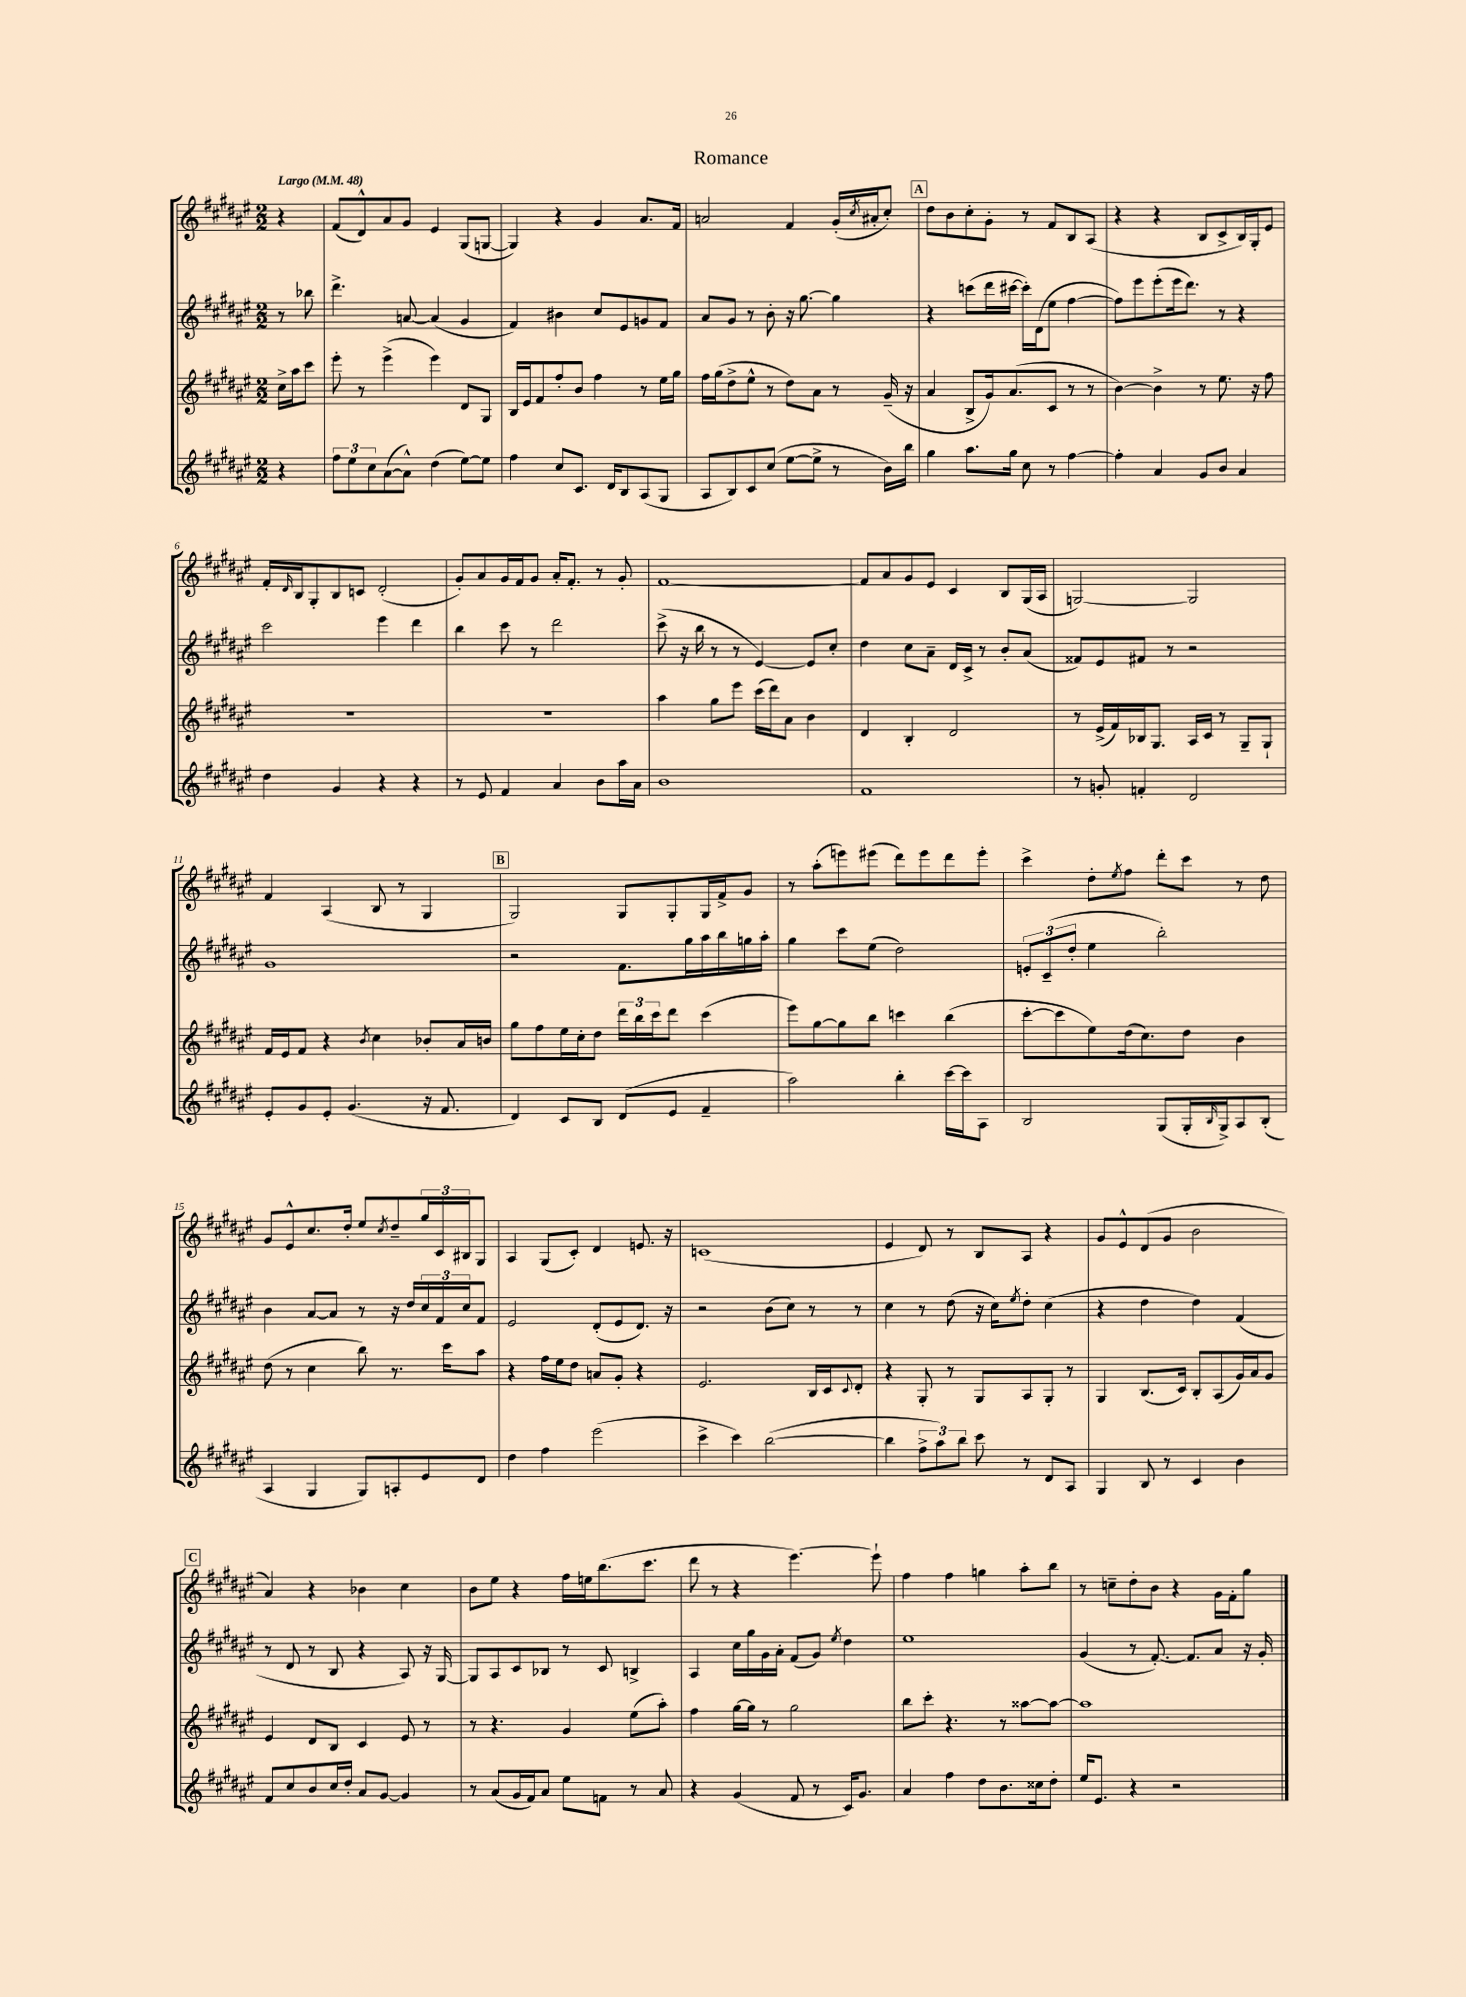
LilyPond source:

\header { title = "Romance" }
<<
\new StaffGroup <<
\new Staff = "s0" {
    \clef treble \key fis \major \numericTimeSignature \time 2/2 \partial 4 \tempo "Largo" 4 = 48
    r4 |
    fis'8( dis'8-^) ais'8 gis'8 eis'4 gis8( g8~ |
    g4) r4 gis'4 ais'8. fis'16 |
    a'2 fis'4 gis'16-.( \acciaccatura { cis''8 } ais'16-. cis''8-.) |
    \mark \markup { \box "A" } dis''8 b'8 cis''8-. gis'8-. r8 fis'8 b8 ais8( |
    r4 r4 b8 cis'8-> b16) gis16-. eis'8 |
    fis'16-. \grace { dis'16 } b16 gis8-. b8 c'8 dis'2-.( |
    gis'8-.) ais'8 gis'16 fis'16 gis'8 ais'16-. fis'8.-. r8 gis'8-. |
    fis'1~ |
    fis'8 ais'8 gis'8 eis'8 cis'4 b8 gis16( ais16 |
    g2~) g2 |
    fis'4 ais4( b8 r8 gis4 |
    \mark \markup { \box "B" } gis2) gis8 gis8-. gis16 fis'16-> gis'8 |
    r8 ais''8-.( e'''8) eis'''8( dis'''8) eis'''8 dis'''8 eis'''8-. |
    cis'''4-> dis''8-. \acciaccatura { eis''8 } fis''8 dis'''8-. cis'''8 r8 dis''8 |
    gis'8 eis'8-^ cis''8. dis''16-. eis''8 \acciaccatura { cis''8 } dis''8-- \tuplet 3/2 { gis''16 cis'16 bis16 } gis8 |
    ais4 gis8( cis'8-.) dis'4 e'8. r16 |
    c'1( |
    eis'4 dis'8) r8 b8 ais8 r4 |
    gis'8 eis'8-^ dis'8( gis'8 b'2 |
    \mark \markup { \box "C" } ais'4) r4 bes'4 cis''4 |
    b'8 eis''8 r4 fis''16 e''16 b''8.( cis'''8. |
    dis'''8 r8 r4 eis'''4.~) eis'''8-! |
    fis''4 fis''4 g''4 ais''8-. b''8 |
    r8 c''8-- dis''8-. b'8 r4 gis'16 fis'16-. gis''8 \bar "|." |
}
\new Staff = "s1" {
    \clef treble \key fis \major \numericTimeSignature \time 2/2 \partial 4
    r8 bes''8 |
    dis'''4.-> a'8~ a'4( gis'4 |
    fis'4) bis'4 cis''8 eis'8 g'8 fis'8 |
    ais'8 gis'8 r8 b'8-. r16 gis''8.~ gis''4 |
    \mark \markup { \box "A" } r4 c'''8( dis'''16 cis'''16~ cis'''16-.) dis'16( eis''8 fis''4~ |
    fis''8) eis'''8 eis'''8-.( eis'''16 dis'''8.) r8 r4 |
    cis'''2 eis'''4 dis'''4 |
    b''4 cis'''8 r8 dis'''2 |
    cis'''8->( r16 b''16 r8 r8 eis'4~) eis'8 cis''8-. |
    dis''4 cis''8 ais'8-- dis'16 cis'16-> r8 b'8-. ais'8( |
    fisis'8) eis'8 fis'8 r8 r2 |
    gis'1 |
    \mark \markup { \box "B" } r2 fis'8. gis''16 ais''16 b''16 g''16 ais''16-. |
    gis''4 cis'''8 eis''8( dis''2) |
    \tuplet 3/2 { e'8-. cis'8--( dis''8-. } eis''4 b''2-.) |
    b'4 ais'8~ ais'8 r8 r16 dis''16 \tuplet 3/2 { cis''16 fis'16 cis''16 } fis'8 |
    eis'2 dis'8-.( eis'8 dis'8.) r16 |
    r2 b'8( cis''8) r8 r8 |
    cis''4 r8 dis''8( r16 cis''16) \acciaccatura { eis''8 } dis''8-. cis''4( |
    r4 dis''4 dis''4) fis'4( |
    \mark \markup { \box "C" } r8 dis'8 r8 b8 r4 ais8) r16 gis16~ |
    gis8 ais8 cis'8 bes8 r8 cis'8 b4-> |
    ais4 cis''16 gis''16 gis'16 ais'16-. fis'8( gis'8) \acciaccatura { eis''8 } dis''4 |
    eis''1 |
    gis'4( r8 fis'8.~-.) fis'8. ais'8 r16 gis'16-. \bar "|." |
}
\new Staff = "s2" {
    \clef treble \key fis \major \numericTimeSignature \time 2/2 \partial 4
    cis''16-> ais''16 cis'''8 |
    eis'''8-. r8 eis'''4->( eis'''4) dis'8 gis8 |
    b16 eis'16 fis'8 fis''8-. b'8 fis''4 r8 eis''16 gis''16 |
    fis''16 gis''16( dis''8-> eis''8-^ r8 dis''8) ais'8 r8 gis'16--( r16 |
    \mark \markup { \box "A" } ais'4 b8-> gis'16) ais'8.( cis'8 r8 r8 |
    b'4~) b'4-> r8 eis''8. r16 fis''8 |
    R1 |
    R1 |
    ais''4 gis''8 eis'''8 cis'''16( dis'''16) ais'8 b'4 |
    dis'4 b4-. dis'2 |
    r8 eis'16->( fis'16) bes16 gis8. ais16 cis'16 r8 gis8-- gis8-! |
    fis'16 eis'16 fis'8 r4 \acciaccatura { b'8 } cis''4 bes'8-. ais'16 b'16 |
    \mark \markup { \box "B" } gis''8 fis''8 eis''16 cis''16-. dis''8 \tuplet 3/2 { dis'''16 b''16 cis'''16 } dis'''8 cis'''4( |
    eis'''8) gis''8~ gis''8 b''8 c'''4 b''4( |
    cis'''8~-. cis'''8 eis''8) dis''16( cis''8.) dis''8 b'4 |
    dis''8( r8 cis''4 b''8) r8. cis'''16 ais''8 |
    r4 fis''16 eis''16 dis''8 a'8 gis'8-. r4 |
    eis'2. b16 cis'16 \appoggiatura { cis'8 } dis'8-. |
    r4 gis8-. r8 gis8 ais8 gis8-. r8 |
    gis4 b8.( cis'16) b8-. ais8( gis'16) ais'16 gis'8 |
    \mark \markup { \box "C" } eis'4 dis'8 b8 cis'4 eis'8 r8 |
    r8 r4. gis'4 eis''8( ais''8-.) |
    fis''4 gis''16~ gis''16 r8 gis''2 |
    b''8 cis'''8-. r4. r8 aisis''8~ aisis''8~ |
    aisis''1 \bar "|." |
}
\new Staff = "s3" {
    \clef treble \key fis \major \numericTimeSignature \time 2/2 \partial 4
    r4 |
    \tuplet 3/2 { fis''8 eis''8 cis''8 } ais'8~( ais'8-^) dis''4( eis''8~) eis''8 |
    fis''4 cis''8 cis'8. dis'16 b8 ais8( gis8 |
    ais8 b8) cis'8 cis''8( eis''8~ eis''8-> r8 b'16) b''16 |
    \mark \markup { \box "A" } gis''4 ais''8. gis''16 cis''8 r8 fis''4~ |
    fis''4-. ais'4 gis'8 b'8 ais'4 |
    dis''4 gis'4 r4 r4 |
    r8 eis'8 fis'4 ais'4 b'8 ais''16 ais'16 |
    b'1 |
    fis'1 |
    r8 g'8-. f'4-. dis'2 |
    eis'8-. gis'8 eis'8-. gis'4.( r16 fis'8. |
    \mark \markup { \box "B" } dis'4) cis'8 b8 dis'8( eis'8 fis'4-- |
    ais''2) b''4-. cis'''16~ cis'''16 ais8 |
    b2 gis8( gis16-. \grace { b16 } gis16->) ais8 b8-.( |
    ais4 gis4 gis8) a8-. eis'8 dis'8 |
    dis''4 fis''4 eis'''2( |
    cis'''4-> cis'''4) b''2~( |
    b''4 \tuplet 3/2 { fis''8-> ais''8) b''8 } cis'''8 r8 dis'8 ais8 |
    gis4 b8 r8 cis'4 b'4 |
    \mark \markup { \box "C" } fis'8 cis''8 b'8 cis''16 dis''16-. ais'8 gis'8~ gis'4 |
    r8 ais'8( gis'16 fis'16) ais'8 eis''8 f'8 r8 ais'8 |
    r4 gis'4( fis'8 r8 cis'16) gis'8. |
    ais'4 fis''4 dis''8 b'8. cisis''16 dis''8-. |
    eis''16 eis'8. r4 r2 \bar "|." |
}
>>
>>
